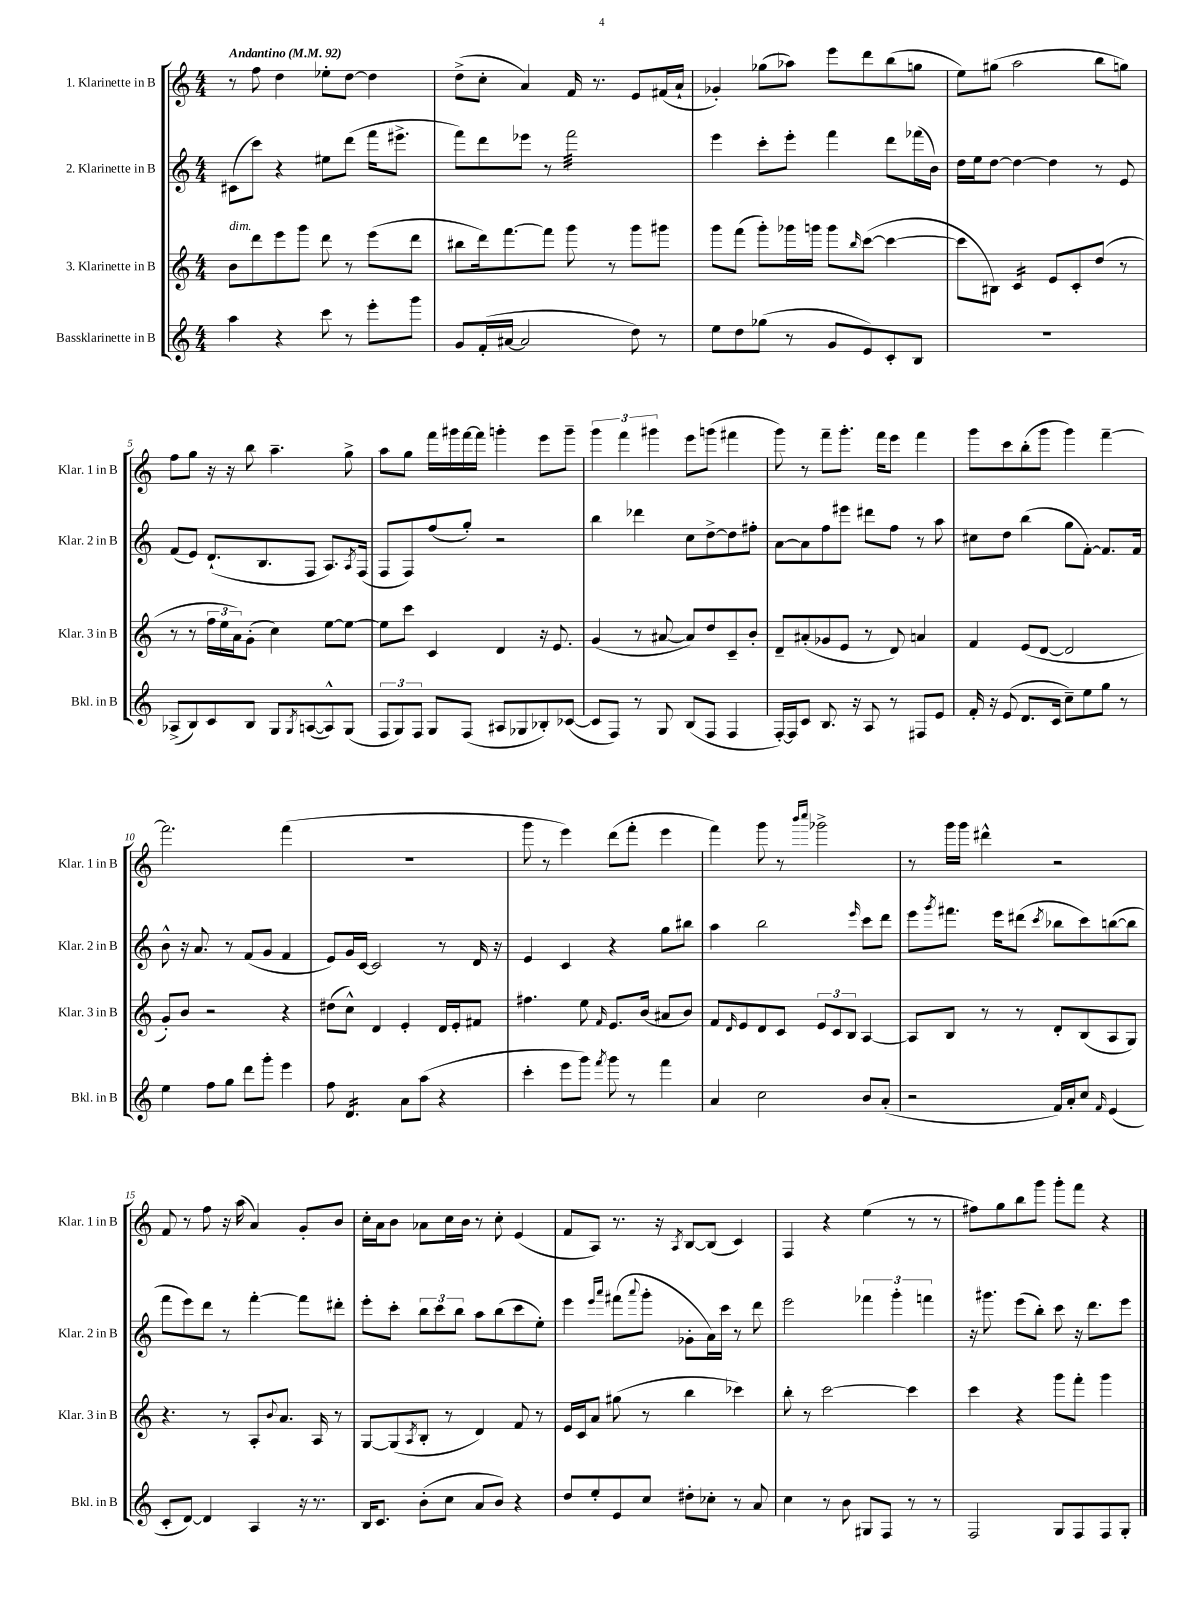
<<
\new StaffGroup <<
\new Staff = "s0" \with { instrumentName = "1. Klarinette in B" shortInstrumentName = "Klar. 1 in B" } {
    \clef treble \key c \major \numericTimeSignature \time 4/4 \tempo "Andantino" 4 = 92
    r8 f''8 d''4 ees''8-. d''8~ d''4 |
    d''8->( c''8-. a'4) f'16 r8. e'8 fis'16( a'16-! |
    ges'4-.) ges''8( aes''8) e'''8 d'''8 b''8( g''8 |
    e''8) gis''8( a''2 b''8 g''8) |
    f''8 g''8 r16 r16 b''8 a''4.-- g''8-> |
    a''8 g''8 f'''16 gis'''16 f'''16~ f'''16 g'''4-. e'''8 g'''8-- |
    \tuplet 3/2 { g'''4 f'''4 gis'''4 } e'''8 g'''8( fis'''4 |
    g'''8) r8 f'''8-- g'''8.-. f'''16 e'''8 f'''4 |
    g'''8 c'''8 b''8-.( g'''8 g'''4) f'''4~-- |
    f'''2. f'''4( |
    R1 |
    g'''8 r8 e'''4) d'''8( f'''8-. e'''4 |
    f'''4) g'''8 r8 \grace { b'''16 c''''16 } ges'''2-> |
    r8 g'''16 g'''16 dis'''4-^ r2 |
    f'8 r8 f''8 r16 a''16( a'4) g'8-. b'8 |
    c''16-. a'16 b'8 aes'8 c''16 b'16 r8 c''8-. e'4( |
    f'8 a8) r8. r16 \acciaccatura { a8 } b8~ b8( c'4) |
    f4 r4 e''4( r8 r8 |
    fis''8) g''8 b''8 g'''8 g'''8-. f'''8 r4 \bar "|." |
}
\new Staff = "s1" \with { instrumentName = "2. Klarinette in B" shortInstrumentName = "Klar. 2 in B" } {
    \clef treble \key c \major \numericTimeSignature \time 4/4
    cis'8( c'''8) r4 eis''8 d'''8( f'''16 eis'''8.-> |
    f'''8) d'''8 ees'''8 r8 f'''2:32 |
    e'''4 c'''8-. e'''8-. f'''4 d'''8 fes'''16( b'16) |
    d''16 e''16 d''8~ d''4~ d''4 r8 e'8 |
    f'8( e'8) d'8.-!( b8. f8 a8.) \acciaccatura { a8 } f16( |
    f8 f8) f''8( g''8-.) r2 |
    b''4 des'''4 c''8 d''8~-> d''8 fis''8-. |
    a'8~ a'8 f''8 eis'''8 dis'''8 f''8 r8 a''8 |
    cis''8 d''8 b''4( g''8 f'8~-.) f'8. f'16 |
    b'8-^ r16 a'8. r8 f'8( g'8 f'4 |
    e'8) g'16 c'16~ c'2 r8 d'16 r16 |
    e'4 c'4 r4 g''8 bis''8 |
    a''4 b''2 \grace { e'''16 } c'''8 d'''8 |
    e'''8 \acciaccatura { g'''8 } fis'''8. e'''16 dis'''8( \acciaccatura { c'''8 } bes''8 c'''8) b''8~( b''8 |
    f'''8 e'''8) d'''8 r8 f'''4~-. f'''8 dis'''8-. |
    e'''8-. c'''8-. \tuplet 3/2 { b''8 c'''8 b''8 } a''8 b''8( c'''8 e''8-.) |
    e'''4 \grace { e'''16 a'''16 } fis'''8( \appoggiatura { a'''8 } g'''8-. ges'8-. a'16) c'''16 r8 d'''8 |
    e'''2 \tuplet 3/2 { fes'''4 g'''4-. f'''4 } |
    r16 gis'''8. e'''8( b''8-.) c'''8 r16 d'''8. e'''8 \bar "|." |
}
\new Staff = "s2" \with { instrumentName = "3. Klarinette in B" shortInstrumentName = "Klar. 3 in B" } {
    \clef treble \key c \major \numericTimeSignature \time 4/4
    b'8^\markup { \italic "dim." } d'''8 e'''8 g'''8 d'''8 r8 e'''8( d'''8 |
    bis''8 d'''16) f'''8.~ f'''8 g'''8 r8 g'''8 gis'''8 |
    g'''8 f'''8( g'''8-.) ges'''16 g'''16 g'''8 \grace { b''16 } c'''8~( c'''4~ |
    c'''8 bis8) c'4:16 e'8 c'8-. d''8( r8 |
    r8 r8 \tuplet 3/2 { f''16 e''16 a'16) } g'8-.( c''4) e''8~ e''8~ |
    e''8 c'''8 c'4 d'4 r16 e'8. |
    g'4( r8 ais'8~ ais'8) d''8 c'8-- b'8-. |
    d'8-- ais'8-.( ges'8 e'8 r8 d'8) a'4 |
    f'4 e'8( d'8~ d'2 |
    g'8-.) b'8 r2 r4 |
    dis''8( c''8-^) d'4 e'4-. d'16 e'16-. fis'8 |
    fis''4. e''8 \grace { f'16 } e'8. b'16( ais'8 b'8) |
    f'8 \grace { d'16 } e'8 d'8 c'8 \tuplet 3/2 { e'8 c'8 b8 } a4~ |
    a8 b8 r8 r8 d'8-. b8( a8 g8) |
    r4. r8 a8-. \appoggiatura { b'8 } a'8. a16 r8 |
    g8~ g8( \acciaccatura { a8 } b8-. r8 d'4) f'8 r8 |
    e'16 c'16 a'8 gis''8( r8 b''4 ces'''4) |
    b''8-. r8 c'''2~ c'''4 |
    c'''4 r4 g'''8 f'''8-. g'''4 \bar "|." |
}
\new Staff = "s3" \with { instrumentName = "Bassklarinette in B" shortInstrumentName = "Bkl. in B" } {
    \clef treble \key c \major \numericTimeSignature \time 4/4
    a''4 r4 c'''8 r8 e'''8-. g'''8 |
    g'8 f'16-.( ais'16~ ais'2 d''8) r8 |
    e''8 d''8 ges''8( r8 g'8 e'8) c'8-. b8 |
    R1 |
    aes8->( b8) c'8 b8 g8 \acciaccatura { g8 } a8~( a8-^) g8( |
    \tuplet 3/2 { f8 g8) f8 } g8 f8( ais8 ges8 bes8-.) ces'8~( |
    ces'8 f8) r8 g8 b8( f8 f4 |
    f16~-.) f16 c'8 b8. r16 a8 r8 fis8 e'8 |
    f'16-. r16 e'8( d'8. c'16 c''8--) e''8 g''8 r8 |
    e''4 f''8 g''8 d'''8 g'''8-. e'''4 |
    f''8 d'4.:16 a'8 a''8( r4 |
    c'''4-. e'''8 g'''8) \acciaccatura { f'''8 } g'''8 r8 f'''4 |
    a'4 c''2 b'8 a'8-.( |
    r2 f'16) a'16-. c''8 \grace { f'16 } e'4( |
    c'8-. d'8~) d'4 a4 r16 r8. |
    b16 c'8. b'8-.( c''8 a'8 b'8) r4 |
    d''8 e''8-. e'8 c''8 dis''8-. ces''8-. r8 a'8 |
    c''4 r8 b'8 gis8 f8 r8 r8 |
    f2 g8 f8 f8 g8-. \bar "|." |
}
>>
>>
